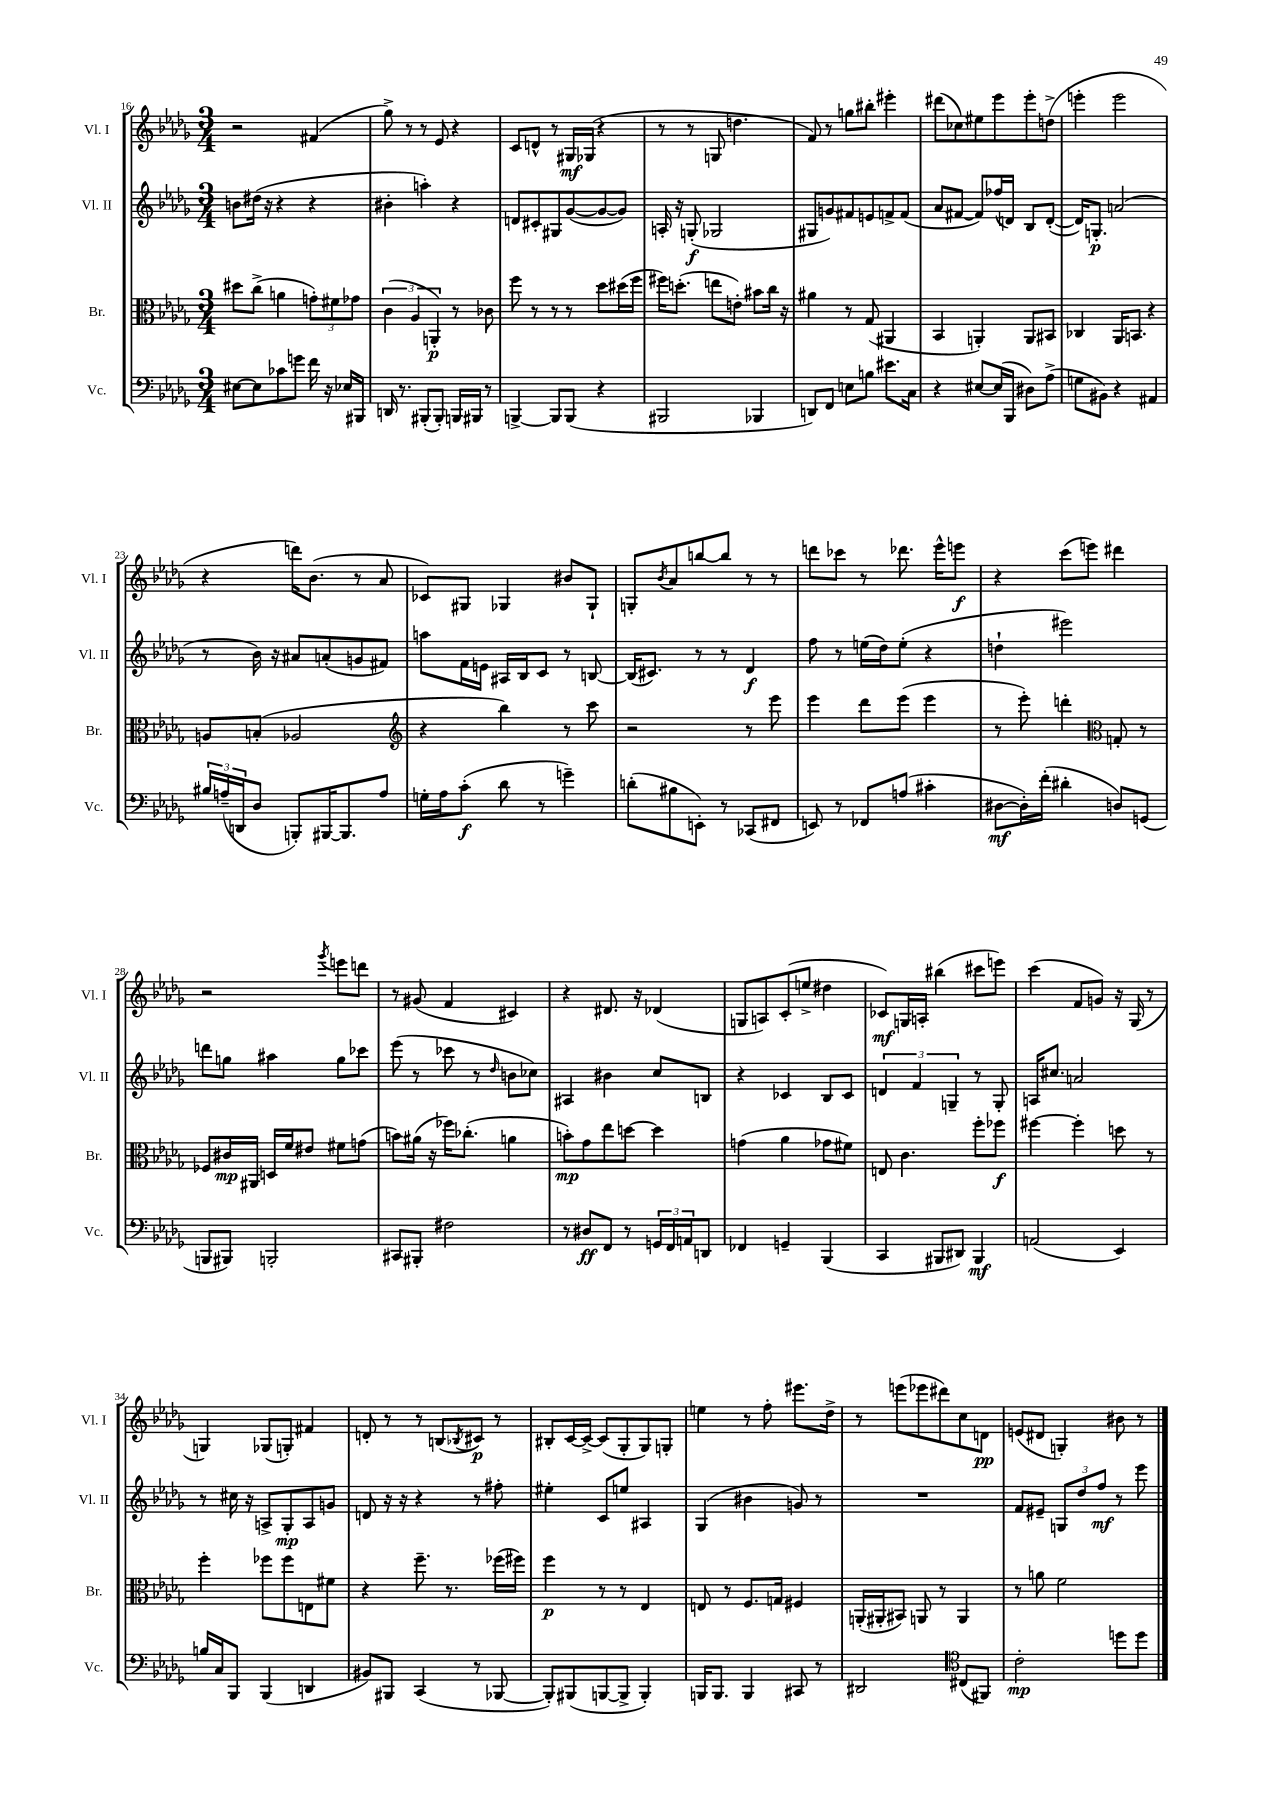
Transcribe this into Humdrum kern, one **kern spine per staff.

**kern	**dynam	**kern	**dynam	**kern	**dynam	**kern	**dynam
*part4	*part4	*part3	*part3	*part2	*part2	*part1	*part1
*staff4	*staff4	*staff3	*staff3	*staff2	*staff2	*staff1	*staff1
*I"Vc.	*	*I"Br.	*	*I"Vl. II	*	*I"Vl. I	*
*I'Vc.	*	*I'Br.	*	*I'Vl. II	*	*I'Vl. I	*
*clefF4	*	*clefC3	*	*clefG2	*	*clefG2	*
*k[b-e-a-d-g-]	*	*k[b-e-a-d-g-]	*	*k[b-e-a-d-g-]	*	*k[b-e-a-d-g-]	*
*M3/4	*	*M3/4	*	*M3/4	*	*M3/4	*
=16	=16	=16	=16	=16	=16	=16	=16
[8E#X\L	.	8dd#X\L	.	8bn\L	.	2r	.
8E#\]	.	(8cc^\J	.	(16dd#X\Jk	.	.	.
.	.	.	.	16r	.	.	.
8c-X\	.	4an\	.	4r	.	.	.
8gn\J	.	.	.	.	.	.	.
16f\	.	12gn'\L)	.	4r	.	(4f#X/	.
16r	.	.	.	.	.	.	.
.	.	12f#X\	.	.	.	.	.
16E-X/LL	.	.	.	.	.	.	.
.	.	12g-X\J	.	.	.	.	.
16BBB#X/JJ	.	.	.	.	.	.	.
=17	=17	=17	=17	=17	=17	=17	=17
16DDn/	.	(6c\	.	4b#X'\	.	8gg-^\)	.
8.r	.	.	.	.	.	.	.
.	.	.	.	.	.	8r	.
.	.	6A-/	.	.	.	.	.
(8BBB#X'/L	.	.	.	4aan'\)	.	8r	.
.	.	6AAn'/)	p	.	.	.	.
8BBB#'/J)	.	.	.	.	.	8e-/	.
16BBBn/LL	.	8r	.	4r	.	4r	.
16BBB#X/JJ	.	.	.	.	.	.	.
8r	.	8c-X\	.	.	.	.	.
=18	=18	=18	=18	=18	=18	=18	=18
[4BBBn^/	.	8ff\	.	8dn/L	.	8c/L	.
.	.	8r	.	8c#X'/	.	8dn^^/J	.
8BBB/L]	.	8r	.	8G#X/	.	8r	.
(8BBB/J	.	8r	.	([8g-/	.	16G#X/LL	mf
.	.	.	.	.	.	(16G-X/JJ	.
4r	.	8dd-\L	.	8g-/_	.	4r	.
.	.	(16dd#X\L	.	8g-/J])	.	.	.
.	.	16ff\JJ	.	.	.	.	.
=19	=19	=19	=19	=19	=19	=19	=19
2BBB#X/	.	16ff#X\KL)	.	16An'/	.	8r	.
.	.	(8.ddn'\J	.	16r	.	.	.
.	.	.	.	(8Gn'/	f	8r	.
.	.	8een\L	.	2G-X/	.	8Gn/	.
.	.	8en'\J)	.	.	.	4.ddn\	.
4BBB-X/	.	8b#X\L	.	.	.	.	.
.	.	16cc\Jk	.	.	.	.	.
.	.	16r	.	.	.	.	.
=20	=20	=20	=20	=20	=20	=20	=20
8DDn/L)	.	4a#X\	.	8G#X/L	.	8f/)	.
8FF/J	.	.	.	8gn/)	.	8r	.
8En\L	.	8r	.	8f#X/	.	8ggn\L	.
8Bn\J	.	(8G-/	.	8en/	.	8bb#X'\J	.
8.e#X\L	.	4AA#X/	.	8fn^/	.	4eee#X'\	.
.	.	.	.	(8f/J	.	.	.
16C\Jk	.	.	.	.	.	.	.
=21	=21	=21	=21	=21	=21	=21	=21
4r	.	4BB-/	.	8a-/L	.	(8ddd#X\L	.
.	.	.	.	[8f#X/J	.	8cc-X\)	.
[8E#X/L	.	4AAn'/)	.	8f#/L])	.	8ee#X\	.
(16E#/L]	.	.	.	(16ff-X/L	.	8eee-\	.
16BBB-/JJ	.	.	.	16dn/JJ)	.	.	.
8D#X\L)	.	8AA/L	.	8B-/L	.	8eee-'\	.
(8A-^\J	.	8BB#X/J	.	([8d'/J	.	(8ddn^\J	.
=22	=22	=22	=22	=22	=22	=22	=22
8Gn\L	.	4C-X/	.	16d/KL])	.	4eeen'\	.
.	.	.	.	8.Gn'/J	p	.	.
8BB#X\J)	.	.	.	.	.	.	.
4r	.	16AA-/KL	.	(2an/	.	2eee\	.
.	.	8.BBn/J	.	.	.	.	.
4AA#X/	.	4r	.	.	.	.	.
!!LO:LB:g=z
=23	=23	=23	=23	=23	=23	=23	=23
24B#X/LL	.	8An/L	.	8r	.	4r	.
(24An~/	.	.	.	.	.	.	.
24DDn/J	.	.	.	.	.	.	.
8D-/J	.	(8Bn'/J	.	16b-\)	.	.	.
.	.	.	.	16r	.	.	.
8BBBn'/L)	.	2A-X/	.	8a#X/L	.	16dddn\KL)	.
.	.	.	.	.	.	(8.b-\J	.
[16BBB#X/K	.	.	.	(8an'/	.	.	.
8.BBB#/]	.	.	.	.	.	.	.
.	.	.	.	8gn/	.	8r	.
8A/J	.	.	.	8f#X/J)	.	8a-/	.
=24	=24	=24	=24	=24	=24	=24	=24
*	*	*clefG2	*	*	*	*	*
16Gn'\LL	.	4r	.	8aan\L	.	8c-X/L)	.
16A-\J	.	.	.	.	.	.	.
(8c'\J	f	.	.	16f\L	.	8G#X/J	.
.	.	.	.	16en\JJ	.	.	.
8d-\	.	4bb-\)	.	16A#X/LL	.	4G-X/	.
.	.	.	.	16B-/J	.	.	.
8r	.	.	.	8c/J	.	.	.
4gn~\)	.	8r	.	8r	.	8b#X/L	.
.	.	8ccc\	.	[8Bn/	.	8G-`/J	.
=25	=25	=25	=25	=25	=25	=25	=25
(8dn'\L	.	2r	.	(16B/KL]	.	8Gn'/L	.
.	.	.	.	8.c#X/J)	.	.	.
.	.	.	.	.	.	8qb-/	.
8B#X\	.	.	.	.	.	8a-/	.
8EEn'\J)	.	.	.	8r	.	[8bbn/	.
8r	.	.	.	8r	.	8bb/J]	.
(8CC-X/L	.	8r	.	4d-/	f	8r	.
8FF#X/J	.	8eee-\	.	.	.	8r	.
=26	=26	=26	=26	=26	=26	=26	=26
8EEn/)	.	4eee-\	.	8ff\	.	8dddn\L	.
8r	.	.	.	8r	.	8ccc-X\J	.
8FF-X/L	.	8ddd-\L	.	(16een\LL	.	8r	.
.	.	.	.	16dd-\J)	.	.	.
(8An/J	.	(8eee-\J	.	(8ee'\J	.	8.ddd-X\	.
4c#X'\	.	4eee-\	.	4r	.	.	.
.	.	.	.	.	.	16eee-^^\KL	.
.	.	.	.	.	.	8eeen\J	f
=27	=27	=27	=27	=27	=27	=27	=27
[8D#X\L	mf	8r	.	4ddn`\	.	4r	.
16D#'\L])	.	8eee-'\)	.	.	.	.	.
(16f'\JJ	.	.	.	.	.	.	.
4d#X'\	.	4dddn'\	.	2eee#X\)	.	(8ccc\L	.
.	.	.	.	.	.	8eeen\J)	.
*	*	*clefC3	*	*	*	*	*
8Dn/L)	.	8Gn'/	.	.	.	4ddd#X\	.
(8GGn/J	.	8r	.	.	.	.	.
!!LO:LB:g=z
=28	=28	=28	=28	=28	=28	=28	=28
8BBBn/L	.	8F-X/L	.	8dddn\L	.	2r	.
8BBB#X/J)	.	16c#X/L	mp	8ggn\J	.	.	.
.	.	16AA#X/JJ	.	.	.	.	.
2BBBn'/	.	16Dn/LL	.	4aa#X\	.	.	.
.	.	16f/J	.	.	.	.	.
.	.	8e#X/J	.	.	.	.	.
.	.	.	.	.	.	8qggg-/	.
.	.	8f#X\L	.	8gg\L	.	8eeen\L	.
.	.	(8gn\J	.	8ccc-X\J	.	8dddn\J	.
=29	=29	=29	=29	=29	=29	=29	=29
8CC#X/L	.	8bn\L)	.	(8eee-\	.	8r	.
8BBB#X'/J	.	(16a#X\Jk	.	8r	.	(8g#X/	.
.	.	16r	.	.	.	.	.
2F#X\	.	16ff-X\KL)	.	8ccc-X\	.	4f/	.
.	.	(8.cc-X'\J	.	.	.	.	.
.	.	.	.	8r	.	.	.
.	.	.	.	16qqdd-/	.	.	.
.	.	4an\	.	8bn\L	.	4c#X/)	.
.	.	.	.	8cc-X\J)	.	.	.
=30	=30	=30	=30	=30	=30	=30	=30
8r	.	8bn'\L)	mp	4A#X/	.	4r	.
8D#X/L	ff	8g-\	.	.	.	.	.
8FF/J	.	8ee-\	.	4b#X\	.	8.d#X/	.
8r	.	[8ddn\J	.	.	.	.	.
.	.	.	.	.	.	16r	.
24GGn/LL	.	4dd\]	.	8cc/L	.	(4d-X/	.
24FF/	.	.	.	.	.	.	.
24AAn/J	.	.	.	.	.	.	.
8DDn/J	.	.	.	8Bn/J	.	.	.
=31	=31	=31	=31	=31	=31	=31	=31
4FF-X/	.	(4gn\	.	4r	.	8Gn/L	.
.	.	.	.	.	.	8An/)	.
4GGn~/	.	4a-\	.	4c-X/	.	(8c'/	.
.	.	.	.	.	.	8een^/J	.
(4BBB-/	.	8g-X\L	.	8B-/L	.	4dd#X\	.
.	.	8f#X\J)	.	8c-/J	.	.	.
=32	=32	=32	=32	=32	=32	=32	=32
4CC/	.	8En/	.	6dn/	.	8c-X/L)	mf
.	.	4.c\	.	.	.	16Gn/L	.
.	.	.	.	6f/	.	.	.
.	.	.	.	.	.	16An'/JJ	.
8BBB#X/L	.	.	.	.	.	(4bb#X\	.
.	.	.	.	6Gn~/	.	.	.
8DD#X/J)	.	.	.	.	.	.	.
4BBB#/	mf	8ff'\L	.	8r	.	8ccc#X\L	.
.	.	8ff-X\J	f	8G'/	.	8eeen\J)	.
=33	=33	=33	=33	=33	=33	=33	=33
(2AAn/	.	[4ff#X\	.	16An/KL	.	(4ccc\	.
.	.	.	.	8.cc#X/J	.	.	.
.	.	4ff#'\]	.	2an/	.	8f/L	.
.	.	.	.	.	.	8gn/J)	.
4EE-/)	.	8ddn\	.	.	.	16r	.
.	.	.	.	.	.	(16G-/	.
.	.	8r	.	.	.	8r	.
!!LO:LB:g=z
=34	=34	=34	=34	=34	=34	=34	=34
16Bn/LL	.	4ff'\	.	8r	.	4Gn/)	.
16C/J	.	.	.	.	.	.	.
8BBB-/J	.	.	.	16cc#X\	.	.	.
.	.	.	.	16r	.	.	.
(4BBB-/	.	8ff-X\L	.	8An^/L	.	(8G-X/L	.
.	.	8ff-\	.	8G-'/	mp	8Gn'/J)	.
4DDn/	.	8En\	.	8A/	.	4f#X/	.
.	.	8f#X\J	.	8gn/J	.	.	.
=35	=35	=35	=35	=35	=35	=35	=35
8BB#X/L)	.	4r	.	8dn/	.	8dn'/	.
8BBB#X/J	.	.	.	16r	.	8r	.
.	.	.	.	16r	.	.	.
(4CC/	.	8.ff~\	.	4r	.	8r	.
.	.	.	.	.	.	(8Bn/L	.
.	.	8.r	.	.	.	.	.
.	.	.	.	.	.	8qB-X/	.
8r	.	.	.	8r	.	8c#X/J)	p
[8BBB-X/	.	(16ff-X\LL	.	8ff#X'\	.	8r	.
.	.	16ff#X\JJ)	.	.	.	.	.
=36	=36	=36	=36	=36	=36	=36	=36
8BBB-'/L])	.	4ff\	p	4ee#X'\	.	8B#X'/L	.
(8BBB#X/	.	.	.	.	.	[16c/L	.
.	.	.	.	.	.	16c^/JJ_	.
[8BBBn/	.	8r	.	8c/L	.	(8c/L]	.
8BBB^/J]	.	8r	.	8een/J	.	8G-'/	.
4BBB'/)	.	4E-/	.	4A#X/	.	8G-/)	.
.	.	.	.	.	.	8Gn'/J	.
=37	=37	=37	=37	=37	=37	=37	=37
16BBBn/KL	.	8En/	.	(4G-/	.	4een\	.
8.BBB/J	.	.	.	.	.	.	.
.	.	8r	.	.	.	.	.
4BBB/	.	8.F/L	.	4b#X\	.	8r	.
.	.	.	.	.	.	8ff'\	.
.	.	16Gn/Jk	.	.	.	.	.
8CC#X/	.	4F#X/	.	8gn/)	.	8.eee#X\L	.
8r	.	.	.	8r	.	.	.
.	.	.	.	.	.	16dd-^\Jk	.
=38	=38	=38	=38	=38	=38	=38	=38
2DD#X/	.	(16AAn'/LL	.	2.r	.	8r	.
.	.	16AA#X'/J	.	.	.	.	.
.	.	8BB#X/J)	.	.	.	(8eeen\L	.
.	.	8AAn/	.	.	.	8eee-X\	.
.	.	8r	.	.	.	8ddd#X\)	.
*clefC4	*	*	*	*	*	*	*
(8C#X/L	.	4AA/	.	.	.	8cc\	.
8FF#X/J)	.	.	.	.	.	8dn\J	pp
=39	=39	=39	=39	=39	=39	=39	=39
2c'\	mp	8r	.	8f/L	.	(8en/L	.
.	.	8an\	.	8e#X~/J	.	8d#X/J	.
.	.	2f\	.	12Gn/L	.	4Gn'/)	.
.	.	.	.	12dd-/	.	.	.
.	.	.	.	12ff/J	mf	.	.
8ddn\L	.	.	.	8r	.	8b#X\	.
8dd\J	.	.	.	8eee-\	.	8r	.
==	==	==	==	==	==	==	==
*-	*-	*-	*-	*-	*-	*-	*-
